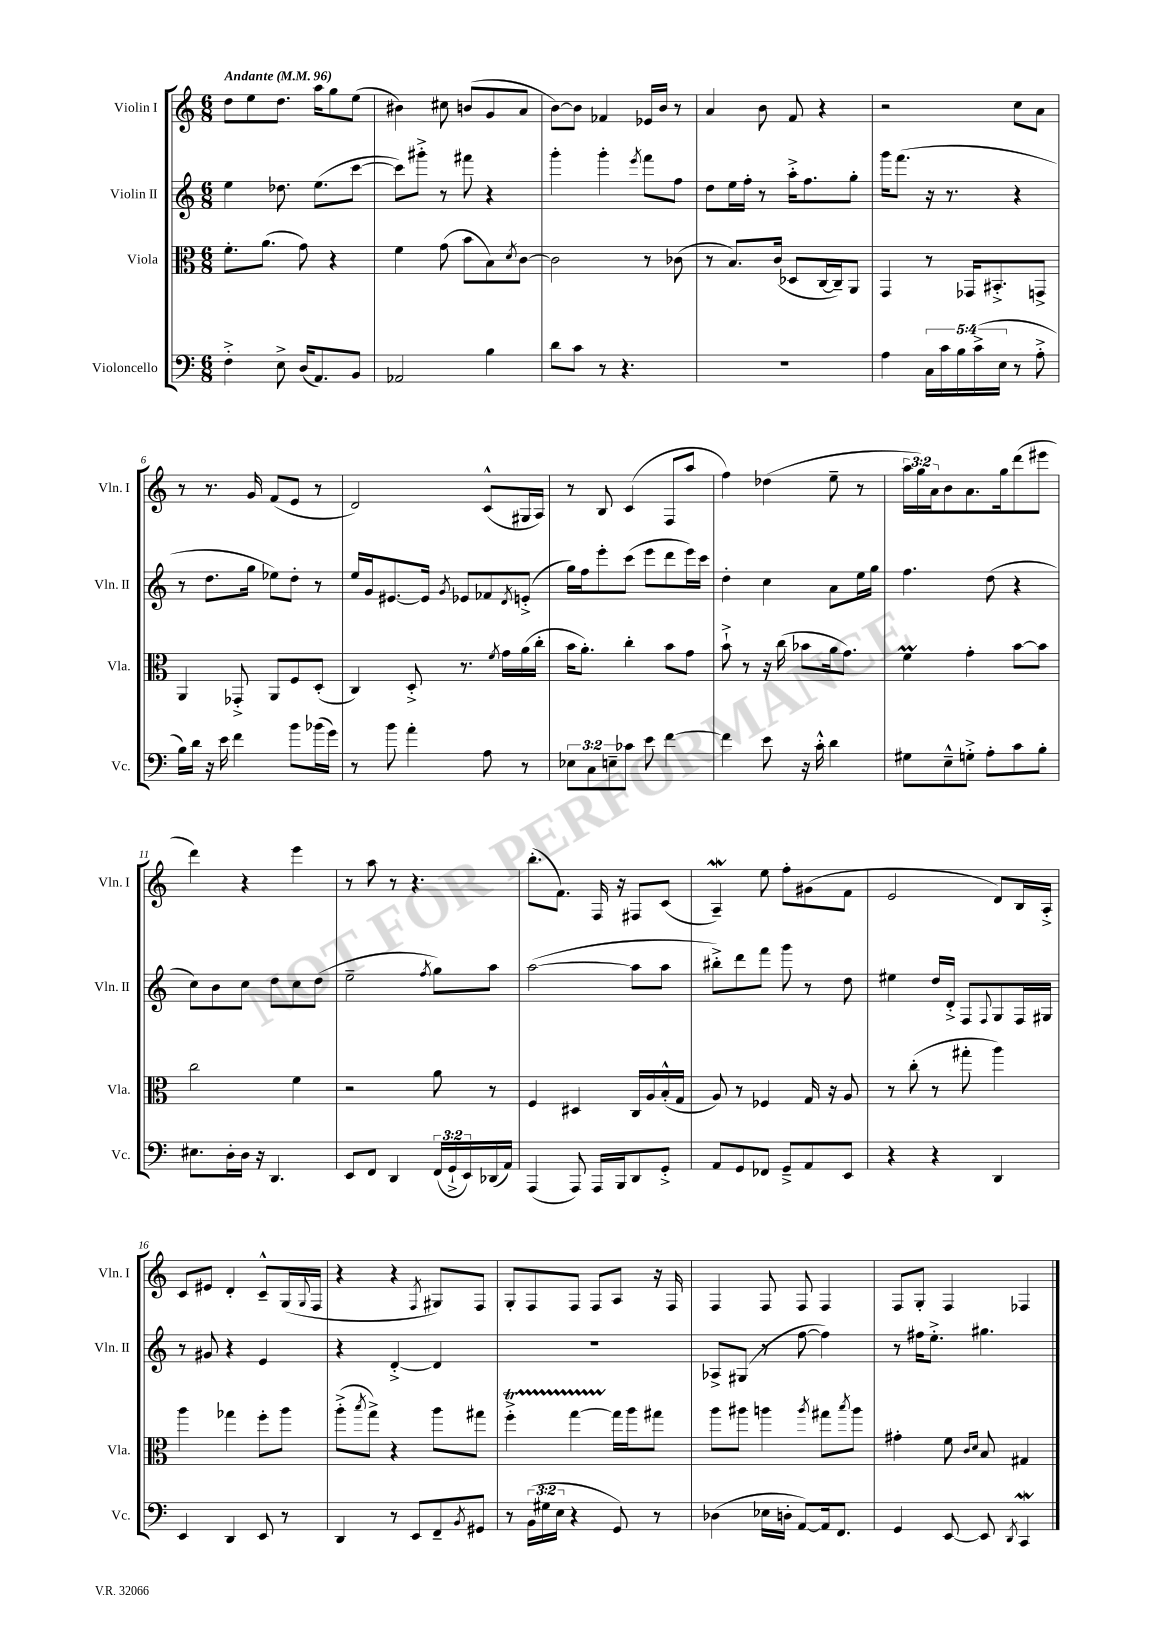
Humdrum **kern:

**kern	**kern	**kern	**kern
*part4	*part3	*part2	*part1
*staff4	*staff3	*staff2	*staff1
*I"Violoncello	*I"Viola	*I"Violin II	*I"Violin I
*I'Vc.	*I'Vla.	*I'Vln. II	*I'Vln. I
*clefF4	*clefC3	*clefG2	*clefG2
*k[]	*k[]	*k[]	*k[]
*M6/8	*M6/8	*M6/8	*M6/8
*MM96	*MM96	*MM96	*MM96
=1	=1	=1	=1
!	!	!	!LO:TX:a:B:t=Andante
4F'^\	8.f'\L	4ee\	8dd\L
.	.	.	8ee\
.	(8.a\J	.	.
8E^\	.	8.dd-X\	8.dd\J
(16D/KL	8g\)	.	.
8.AA/)	.	(8.ee\L	16aa\KL
.	4r	.	8gg\
8BB/J	.	[8ccc\J	(8ee\J
=2	=2	=2	=2
2AA-X/	4f\	8ccc\L])	4b#X\)
.	.	8ggg#X'^\J	.
.	(8g\	8r	8cc#X\
.	8b\L	8fff#X\	(8bn/L
4B\	8B\)	4r	8g/
.	8qd/	.	.
.	[8c\J	.	8a/J
=3	=3	=3	=3
8d\L	2c\]	4ggg'\	[8b\L)
8c\J	.	.	8b\J]
8r	.	4ggg'\	4f-X/
4.r	.	.	.
.	.	8qeee/	.
.	8r	8fff\L	16e-X/LL
.	.	.	16b/JJ
.	(8c-X\	8ff\J	8r
=4	=4	=4	=4
2.r	8r	8dd\L	4a/
.	8.B/L)	16ee\L	.
.	.	16ff'\JJ	.
.	.	8r	8b\
.	(16c/Jk	.	.
.	8D-X/L	16aa'^\KL	8f/
.	.	8.ff\	.
.	[16C/L	.	4r
.	16C~/J])	.	.
.	8AA/J	8gg'\J	.
=5	=5	=5	=5
4A\	4GG/	16ggg\KL	2r
.	.	(8.fff\J	.
20C\LL	8r	16r	.
20c\	.	.	.
.	.	8.r	.
20B\	.	.	.
.	16GG-X/KL	.	.
(20c^\	.	.	.
.	8.BB#X'^/	.	.
20E\JJ	.	.	.
8r	.	4r	8cc\L
8A'^\	8GGn^/J	.	8a\J
!!LO:LB:g=z
=6	=6	=6	=6
16B\LL)	4AA/	8r	8r
16d\JJ	.	.	.
16r	.	8.dd\L	8.r
16e\	.	.	.
4f\	8GG-X'^/	.	.
.	.	16gg\Jk	16g/
.	8AA/L	8ee-X\L)	(8f/L
8b\L	8F/	8dd'\J	8e/J
(16b-X\L	(8D'/J	8r	8r
16g\JJ)	.	.	.
=7	=7	=7	=7
8r	4C/)	16ee/LL	2d/)
.	.	16g/J	.
8b\	.	[8.e#X/	.
4a'\	8D'^/	.	.
.	.	16e#/Jk]	.
.	.	8qg/	.
.	8.r	8e-X/L	.
8A\	.	8f-X/	(8c^^/L
.	8qf/	.	.
.	16g\LL	.	.
.	.	8qd/	.
8r	(16a\	(8en'^/J	16G#X/L
.	16cc'\JJ	.	16A/JJ)
=8	=8	=8	=8
12E-X\L	16b\KL	16gg\LL)	8r
.	8.a'\J)	16ff\J	.
12C\	.	.	.
.	.	8eee'\	8B/
12En~\	.	.	.
8c-X\J	4cc'\	(8ccc\J	(4c/
8e\	.	8eee\L	.
[4f\	8b\L	8ddd\	8F/L
.	8g\J	16eee\L)	8aa/J
.	.	16ccc\JJ	.
=9	=9	=9	=9
4f\]	8b`^\	4dd'\	4ff\)
.	8r	.	.
8e\	16r	4cc\	(4dd-X\
.	(16cc\	.	.
16r	8b-X\L	.	.
16c'^^\	.	.	.
4d\	16a\k	8a\L	8ee~\
.	8.g\J)	.	.
.	.	16ee\L	8r
.	.	16gg\JJ	.
=10	=10	=10	=10
8G#X\L	4fM\	4.ff\	24aa\LL
.	.	.	24gg\)
.	.	.	24a\J
8E~^^\	.	.	8b\
8Gn'^\J	4g'\	.	8.a\
8A'\L	.	(8dd\	.
.	.	.	16gg\k
8c\	[8b\L	4r	(8ddd\
8B'\J	8b\J]	.	8eee#X\J
!!LO:LB:g=z
=11	=11	=11	=11
8.E#X\L	2cc\	8cc\L)	4ddd\)
.	.	8b\	.
16D'\L	.	.	.
16D\JJ	.	8cc\J	4r
16r	.	.	.
4.DD/	.	8dd\L	.
.	4f\	8cc\	4eee\
.	.	(8dd\J	.
=12	=12	=12	=12
8EE/L	2r	2ee~\	8r
8FF/J	.	.	8aa\
4DD/	.	.	8r
.	.	.	4.r
.	.	8qff/	.
(24FF/LL	8a\	8gg\L)	.
24GG`^/	.	.	.
24EE/)	.	.	.
(16DD-X/	8r	8aa\J	.
16AA/JJ)	.	.	.
=13	=13	=13	=13
(4AAA/	4F/	([2aa\	(8.bb'\L
.	.	.	8.f\J)
8AAA/)	4D#X/	.	.
16AAA/LL	.	.	16F/
16BBB/J	.	.	16r
8DD/	16C/LL	8aa\L]	8F#X/L
.	16A/	.	.
8GG'^/J	(16B'^^/	8aa\J	(8c/J
.	16G/JJ	.	.
=14	=14	=14	=14
8AA/L	8A/)	8bb#X'^\L)	4AW~/)
8GG/	8r	8ddd\	.
8FF-X/J	4F-X/	8fff\J	8ee\
8GG~^/L	.	8ggg\	8ff'\L
8AA/	16G/	8r	(8g#X\
.	16r	.	.
8EE/J	8A/	8dd\	8f\J
=15	=15	=15	=15
4r	8r	4ee#X\	2e/
.	(8cc'\	.	.
4r	8r	16dd/LL	.
.	.	16d'^/JJ	.
.	8gg#X'\	8F/L	.
.	.	8qqF/	.
4DD/	4aa\)	8G/	8d/L)
.	.	16F/L	16B/L
.	.	16G#X/JJ	16A'^/JJ
!!LO:LB:g=z
=16	=16	=16	=16
4EE/	4aa\	8r	8c/L
.	.	8g#X/	8e#X/J
4DD/	4gg-X\	4r	4d'/
8EE/	8ff'\L	4e/	8c~^^/L
8r	8aa\J	.	(16G/L
.	.	.	8qqG/
.	.	.	16F/JJ
=17	=17	=17	=17
4DD/	(8aa'^\L	4r	4r
.	8qbb/	.	.
.	8gg^\J)	.	.
8r	4r	[4d'^/	4r
8EE/L	.	.	.
.	.	.	8qF/
8FF~/	8aa\L	4d/]	8G#X/L)
8qBB/	.	.	.
8GG#X/J	8gg#X\J	.	8F/J
=18	=18	=18	=18
8r	4ffT'^\	2.r	8G'/L
(24BB\LL	.	.	8F/
24G#X\	.	.	.
24E\JJ	.	.	.
4r	[4ggTTT\	.	8F/J
.	.	.	8F/L
8GG/)	16gg\LL]	.	8A/J
.	16aa\J	.	.
8r	8gg#X\J	.	16r
.	.	.	16F/
=19	=19	=19	=19
(4D-X\	8aa\L	8A-X^/L	4F/
.	8aa#X\J	(8G#X/J	.
16E-X\LL	4aan\	8r	8F/
16Dn'\JJ	.	.	.
[8AA/L)	.	[8ff\	8F/
.	8qaa/	.	.
16AA/k]	8gg#X\L	4ff\])	4F/
8.FF/J	.	.	.
.	8qbb/	.	.
.	8aa\J	.	.
=20	=20	=20	=20
4GG/	4g#X'\	8r	8F/L
.	.	16ff#X\KL	8G'/J
.	.	8.ee'^\J	.
[8EE/	8f\	.	4F/
.	16qqc/LL	.	.
.	16qqd/JJ	.	.
8EE/]	8B/	4.gg#X\	.
8qDD/	.	.	.
4CCw/	4G#X/	.	4F-X/
==	==	==	==
*-	*-	*-	*-
